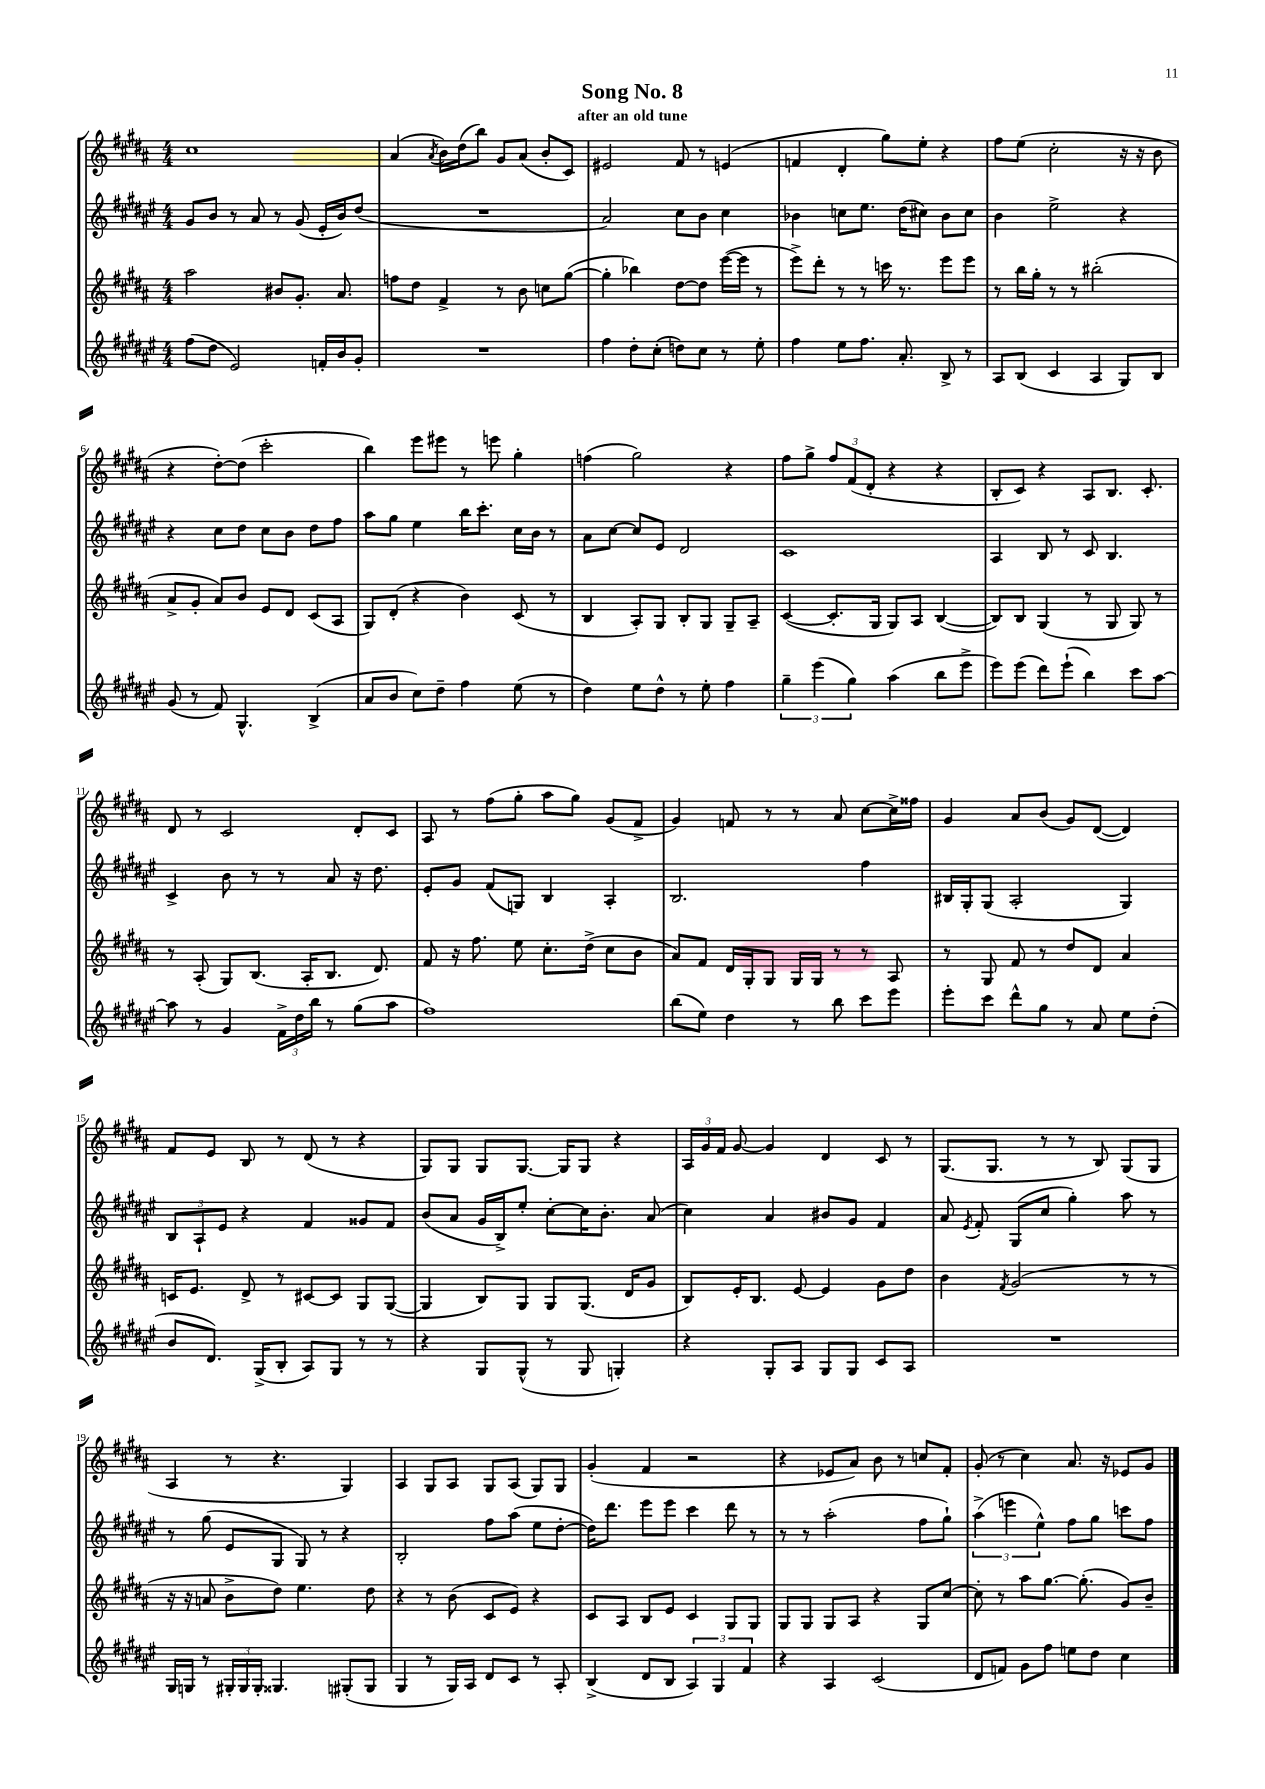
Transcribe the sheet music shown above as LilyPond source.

\header { title = "Song No. 8" subtitle = "after an old tune" }
<<
\new StaffGroup <<
\new Staff = "s0" {
    \clef treble \key b \major \numericTimeSignature \time 4/4
    \autoBeamOff cis''1 |
    ais'4( \acciaccatura { ais'8 } b'16[) dis''16( b''8]) gis'8[ ais'8]( b'8[-. cis'8]) |
    eis'2 fis'8 r8 e'4( |
    f'4 dis'4-. gis''8[) e''8]-. r4 |
    fis''8[ e''8]( cis''2-. r16 r16 b'8 |
    r4 dis''8[~-.) dis''8]( cis'''2-. |
    b''4) e'''8[ eis'''8] r8 e'''8 gis''4-. |
    f''4( gis''2) r4 |
    fis''8[ gis''8]-> \tuplet 3/2 { fis''8[ fis'8( dis'8]-. } r4 r4 |
    b8[-. cis'8]) r4 ais8[ b8.] cis'8.-. |
    dis'8 r8 cis'2 dis'8[-. cis'8] |
    ais8 r8 fis''8[( gis''8]-. ais''8[ gis''8]) gis'8[( fis'8]-> |
    gis'4) f'8 r8 r8 ais'8 cis''8[~ cis''16-> fisis''16] |
    gis'4 ais'8[ b'8]( gis'8[) dis'8]~( dis'4) |
    fis'8[ e'8] b8 r8 dis'8( r8 r4 |
    gis8[) gis8] gis8[ gis8.]~ gis16[ gis8] r4 |
    \tuplet 3/2 { ais16[ gis'16 fis'16] } gis'8~ gis'4 dis'4 cis'8 r8 |
    gis8.[( gis8.] r8 r8 b8) gis8[( gis8] |
    ais4 r8 r4. gis4) |
    ais4 gis8[ ais8] gis8[ ais8]( gis8[) gis8] |
    gis'4-.( fis'4 r2 |
    r4 ees'8[ ais'8]) b'8 r8 c''8[ fis'8]-. |
    gis'8-.( r8 cis''4) ais'8. r16 ees'8[ gis'8] \bar "|." |
}
\new Staff = "s1" {
    \clef treble \key fis \major \numericTimeSignature \time 4/4
    \autoBeamOff gis'8[ b'8] r8 ais'8 r8 gis'8( eis'16[-. b'16) dis''8]( |
    R1 |
    ais'2) cis''8[ b'8] cis''4 |
    bes'4 c''8[ eis''8.] dis''16[( cis''8]) bes'8[ cis''8] |
    b'4 eis''2-> r4 |
    r4 cis''8[ dis''8] cis''8[ b'8] dis''8[ fis''8] |
    ais''8[ gis''8] eis''4 b''16[ cis'''8.]-. cis''16[ b'16] r8 |
    ais'8[ cis''8]~ cis''8[ eis'8] dis'2 |
    cis'1 |
    ais4 b8 r8 cis'8 b4. |
    cis'4-> b'8 r8 r8 ais'8 r16 dis''8. |
    eis'8[-. gis'8] fis'8[( g8]) b4 ais4-. |
    b2. fis''4 |
    bis16[ gis16-. gis8]( ais2-. gis4) |
    \tuplet 3/2 { b8[ ais8-! eis'8] } r4 fis'4 gisis'8[ fis'8] |
    b'8[( ais'8] gis'16[ b16->) eis''8]-. cis''8[~-. cis''16 b'8.]-. ais'8( |
    cis''4) ais'4 bis'8[ gis'8] fis'4 |
    ais'8 \acciaccatura { eis'8 } fis'8-. gis8[( cis''8] gis''4-.) ais''8 r8 |
    r8 gis''8( eis'8[ gis8] gis8) r8 r4 |
    b2-. fis''8[ ais''8]( eis''8[ dis''8]~-. |
    dis''16[) dis'''8.] eis'''8[ eis'''8] cis'''4 dis'''8 r8 |
    r8 r8 ais''2-.( fis''8[ gis''8]-!) |
    \tuplet 3/2 { ais''4->( e'''4 eis''4-^) } fis''8[ gis''8] c'''8[ fis''8] \bar "|." |
}
\new Staff = "s2" {
    \clef treble \key b \major \numericTimeSignature \time 4/4
    \autoBeamOff ais''2 bis'8[ gis'8.]-. ais'8. |
    f''8[ dis''8] fis'4-> r8 b'8 c''8[ gis''8]~( |
    gis''4-. bes''4) dis''8[~ dis''8] e'''16[~( e'''16] r8 |
    e'''8[->) dis'''8]-. r8 r8 c'''16 r8. e'''8[ e'''8] |
    r8 b''16[ gis''16]-. r8 r8 bis''2-.( |
    ais'8[-> gis'8]-. ais'8[) b'8] e'8[ dis'8] cis'8[( ais8] |
    gis8[) dis'8]-.( r4 b'4) cis'8( r8 |
    b4 ais8[-.) gis8] b8[-. gis8] gis8[-- ais8]-- |
    cis'4~( cis'8.[-. gis16] gis8[) ais8] b4~( |
    b8[) b8] gis4( r8 gis8 gis8) r8 |
    r8 ais8-.( gis8[) b8.]( ais16[-. b8.] dis'8.) |
    fis'8 r16 fis''8. e''8 cis''8.[-. dis''16]->( cis''8[ b'8] |
    ais'8[) fis'8] dis'16[ gis16-. gis8] gis16[ gis16] r8 r8 ais8 |
    r8 gis8 fis'8 r8 dis''8[ dis'8] ais'4 |
    c'16[ e'8.] dis'8-> r8 cis'8[~ cis'8] gis8[ gis8]~( |
    gis4 b8[) gis8] gis8[ gis8.]( dis'16[ gis'8] |
    b8[) e'16-. b8.] e'8~ e'4 gis'8[ dis''8] |
    b'4 \acciaccatura { fis'8 } gis'2( r8 r8 |
    r16 r16 a'8 b'8[-> dis''8]) e''4. dis''8 |
    r4 r8 b'8( cis'8[ e'8]) r4 |
    cis'8[ ais8] b8[ e'8] cis'4 gis8[ gis8] |
    gis8[ gis8] gis8[ ais8] r4 gis8[ cis''8]~ |
    cis''8-. r8 ais''8[ gis''8.]~ gis''8.-.( gis'8[) b'8]-- \bar "|." |
}
\new Staff = "s3" {
    \clef treble \key fis \major \numericTimeSignature \time 4/4
    \autoBeamOff fis''8[( dis''8] eis'2) f'16[-. b'16 gis'8]-. |
    R1 |
    fis''4 dis''8[-. cis''8]-.( d''8[) cis''8] r8 eis''8-. |
    fis''4 eis''8[ fis''8.] ais'8.-. b8-> r8 |
    ais8[ b8]( cis'4 ais4 gis8[) b8] |
    gis'8( r8 fis'8) gis4.-^ b4->( |
    ais'8[ b'8] cis''8[) dis''8]-- fis''4 eis''8( r8 |
    dis''4) eis''8[ dis''8]-^ r8 eis''8-. fis''4 |
    \tuplet 3/2 { gis''4-- eis'''4( gis''4) } ais''4( b''8[ eis'''8]-> |
    eis'''8[) eis'''8]( dis'''8[) eis'''8]-!( b''4) cis'''8[ ais''8]~ |
    ais''8 r8 gis'4 \tuplet 3/2 { fis'16[-> dis''16 b''16] } r8 gis''8[( ais''8] |
    fis''1) |
    b''8[( eis''8]) dis''4 r8 b''8 cis'''8[ eis'''8] |
    eis'''8[-. cis'''8] dis'''8[-^ gis''8] r8 ais'8 eis''8[ dis''8]-.( |
    b'8[ dis'8.]) gis16[->( b8]-. ais8[) gis8] r8 r8 |
    r4 gis8[ gis8]-^( r8 gis8 g4-.) |
    r4 gis8[-. ais8] gis8[ gis8] cis'8[ ais8] |
    R1 |
    gis16[ g16] r8 \tuplet 3/2 { gis16[-. gis16 gis16]-. } gisis4. gis8[-.( gis8] |
    gis4 r8 gis16[) ais16] dis'8[ cis'8] r8 ais8-. |
    b4->( dis'8[ b8] \tuplet 3/2 { ais4) gis4 fis'4 } |
    r4 ais4 cis'2( |
    dis'8[ f'8]) gis'8[ fis''8] e''8[ dis''8] cis''4 \bar "|." |
}
>>
>>
